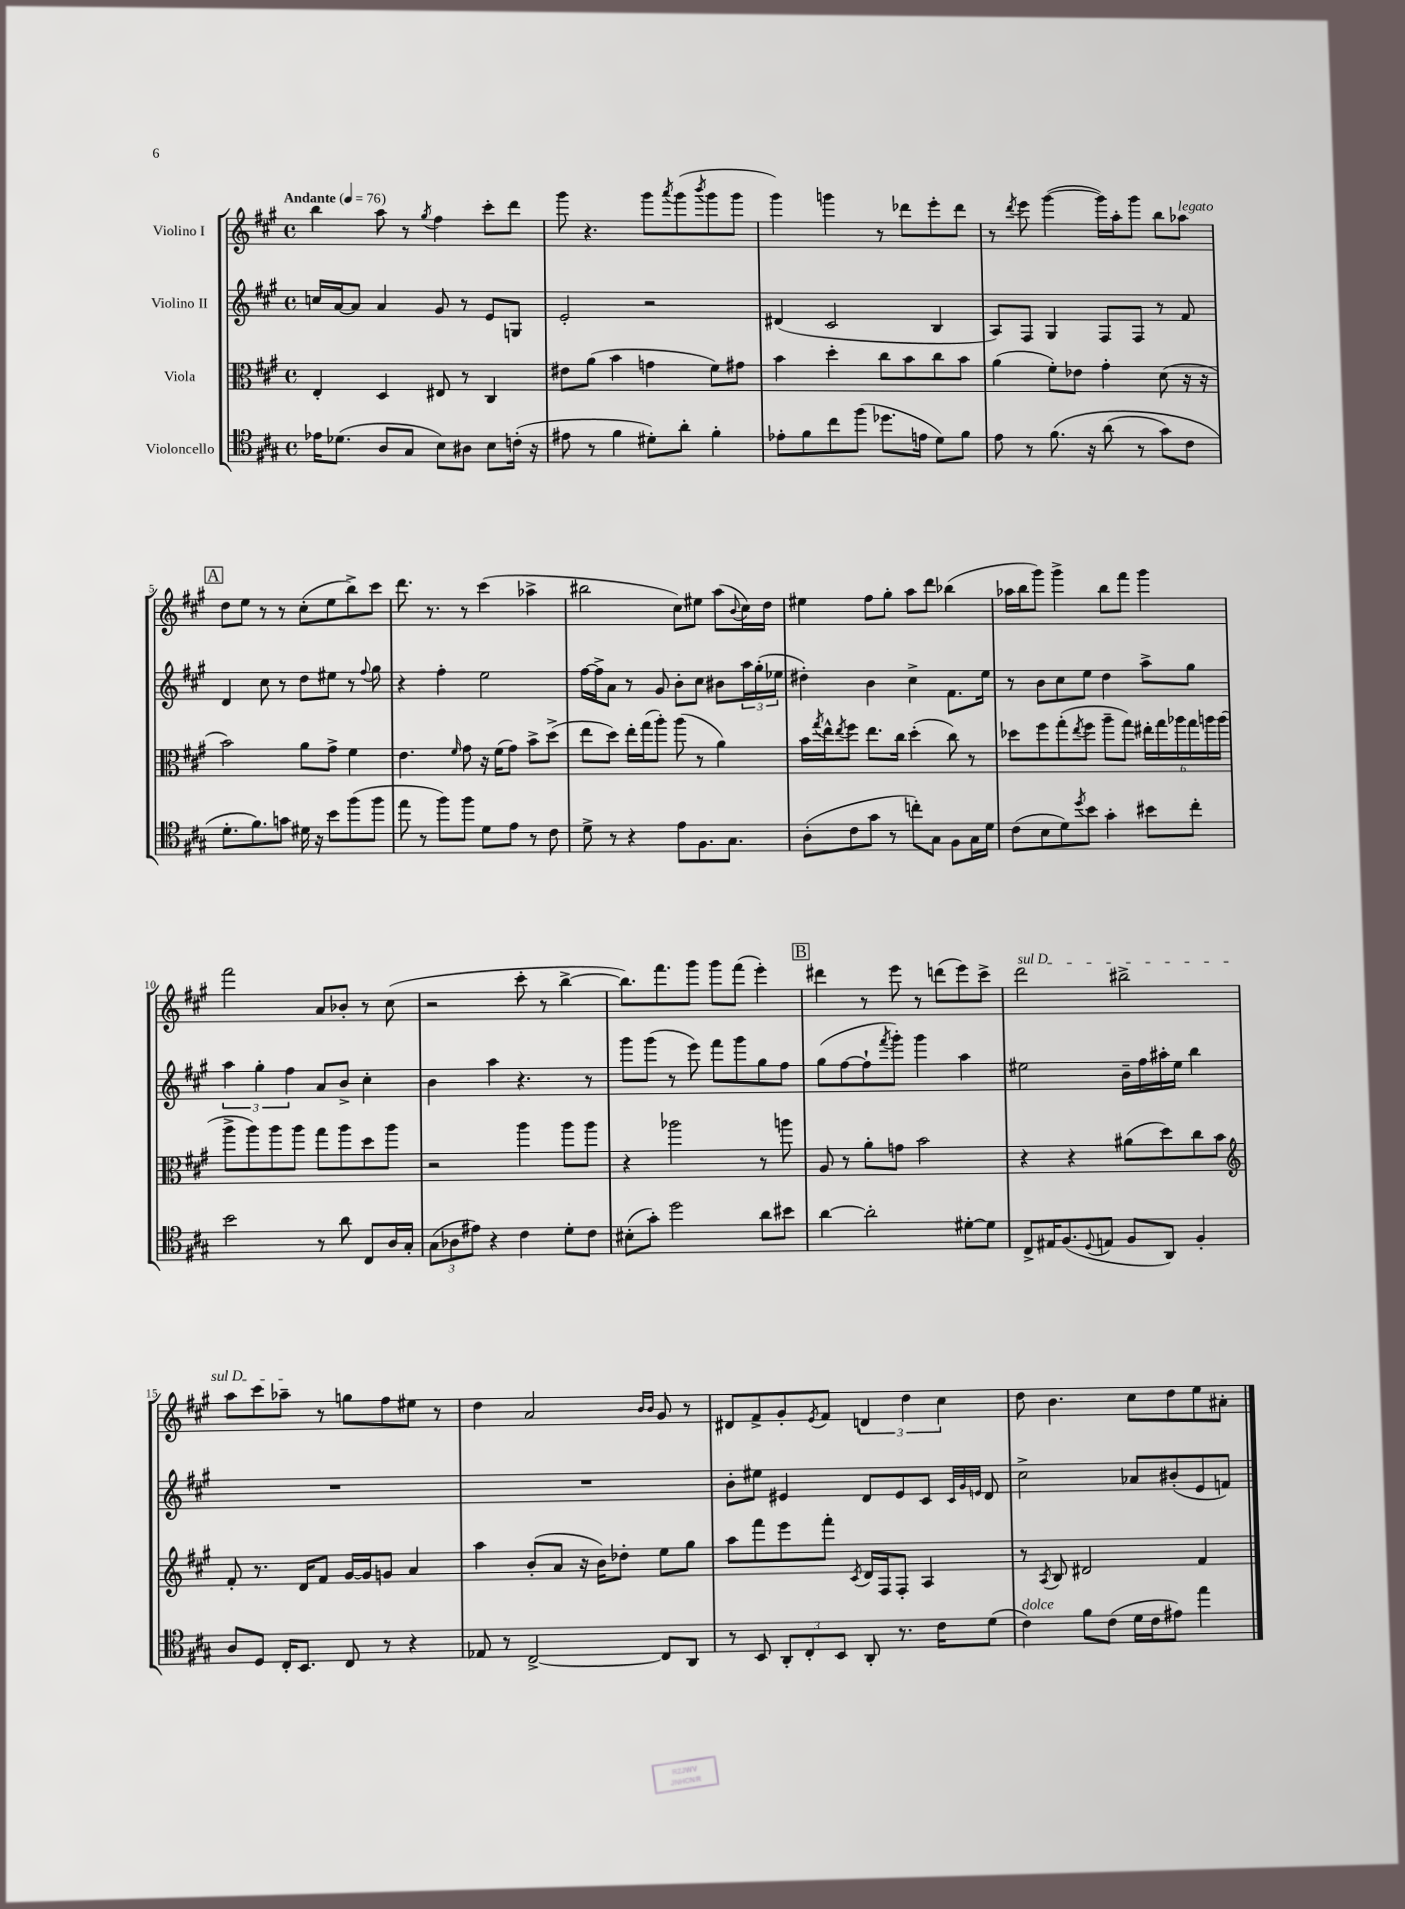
<<
\new StaffGroup <<
\new Staff = "s0" \with { instrumentName = "Violino I" } {
    \clef treble \key a \major \defaultTimeSignature \time 4/4 \tempo "Andante" 4 = 76
    b''4 a''8 r8 \acciaccatura { gis''8 } fis''4 cis'''8-. d'''8 |
    gis'''8 r4. gis'''8 \acciaccatura { a'''8 } gis'''8( \acciaccatura { b'''8 } gis'''8 gis'''8 |
    gis'''4) g'''4 r8 des'''8 e'''8-. des'''8 |
    r8 \acciaccatura { d'''8 } e'''8 gis'''4~( gis'''16) a''16-. gis'''8 b''8 aes''8^\markup { \italic "legato" } |
    \mark \markup { \box "A" } d''8 e''8 r8 r8 cis''8-.( e''8 b''8->) cis'''8 |
    d'''8. r8. r8 cis'''4( aes''4-> |
    bis''2 cis''8) eis''8 a''8( \appoggiatura { b'8 } cis''16) d''16 |
    eis''4 fis''8 gis''8-. a''8 d'''8 bes''4( |
    aes''16 b''16 gis'''8) gis'''4-> b''8 fis'''8 gis'''4 |
    fis'''2 a'8 bes'8-. r8 cis''8( |
    r2 cis'''8-. r8 b''4~-> |
    b''8.) fis'''8. gis'''8 gis'''8 fis'''8( e'''4-.) |
    \mark \markup { \box "B" } dis'''4 r8 e'''8 r8 d'''8( e'''8) cis'''8-> |
    \once \override TextSpanner.bound-details.left.text = \markup { \italic "sul D" } d'''2\startTextSpan bis''2-> |
    a''8 cis'''8 aes''8--\stopTextSpan r8 g''8 fis''8 eis''8 r8 |
    d''4 a'2 \grace { b'16 b'16 } gis'8 r8 |
    dis'8 fis'8-> gis'8-. \acciaccatura { e'8 } fis'8 \tuplet 3/2 { d'4 d''4 cis''4 } |
    d''8 b'4. cis''8 d''8 e''8 ais'8-. \bar "|." |
}
\new Staff = "s1" \with { instrumentName = "Violino II" } {
    \clef treble \key a \major \defaultTimeSignature \time 4/4
    c''16 a'16~ a'8 a'4 gis'8 r8 e'8 g8 |
    e'2-. r2 |
    dis'4( cis'2 b4 |
    a8) fis8 gis4 fis8 fis8 r8 fis'8 |
    \mark \markup { \box "A" } d'4 cis''8 r8 d''8 eis''8 r8 \appoggiatura { fis''8 } gis''8 |
    r4 fis''4-. e''2 |
    fis''16~ fis''16-> a'8 r8 gis'8 b'8-. cis''8 bis'8 \tuplet 3/2 { a''16 gis''16-.( ees''16 } |
    dis''4-.) b'4 cis''4-> fis'8. e''16 |
    r8 b'8 cis''8 e''8 d''4 a''8-> gis''8 |
    \tuplet 3/2 { a''4 gis''4-. fis''4 } a'8 b'8-> cis''4-. |
    b'4 a''4 r4. r8 |
    gis'''8 gis'''8( r8 e'''8) fis'''8 gis'''8 gis''8 fis''8 |
    \mark \markup { \box "B" } gis''8( fis''8~ fis''8-! \acciaccatura { fis'''8 } gis'''8-.) gis'''4 a''4 |
    eis''2 b'16-- fis''16 ais''16-. eis''16 b''4 |
    R1 |
    R1 |
    b'8-. eis''8 eis'4 d'8 eis'8 cis'8 \grace { cis'32 gis'32 e'32 } d'8 |
    cis''2-> aes'8 bis'8-.( e'8 f'8) \bar "|." |
}
\new Staff = "s2" \with { instrumentName = "Viola" } {
    \clef alto \key a \major \defaultTimeSignature \time 4/4
    e4-. d4 eis8 r8 cis4 |
    eis'8 a'8( b'4 g'4 fis'8) gis'8 |
    b'4 d''4-. cis''8 b'8 cis''8 b'8 |
    a'4( fis'8-.) ees'8 gis'4-. d'8( r16 r16 |
    \mark \markup { \box "A" } b'2) a'8 gis'8-> fis'4 |
    e'4. \grace { fis'16 } gis'8 r16 fis'16( gis'8) b'8-> d''8->( |
    e''8 d''8) e''16-. gis''16( a''8-.) a''8( r8 a'4) |
    b'16 \acciaccatura { gis''8 } e''16-^ \acciaccatura { e''8 } fis''8 e''8. cis''16 d''4-.( cis''8) r8 |
    des''8 fis''8 gis''8-.( \acciaccatura { e''8 } fis''8 a''8-- gis''8) \tuplet 6/4 { eis''16-. gis''16 aes''16 gis''16 a''16 a''16( } |
    a''8-> a''8) a''8 a''8 gis''8 a''8 d''8 a''8 |
    r2 a''4 a''8 a''8 |
    r4 aes''2 r8 a''8 |
    \mark \markup { \box "B" } a8 r8 a'8-. g'8 b'2 |
    r4 r4 ais'8( d''8) cis''8 b'8 |
    \clef treble fis'8-. r8. d'16 fis'8 gis'16~ gis'16 g'8 a'4 |
    a''4 b'8-.( a'8 r16 b'16) des''8-. e''8 gis''8 |
    a''8 fis'''8 e'''8 fis'''8-. \acciaccatura { cis'8 } d'16 fis16 fis8-. a4 |
    r8 \acciaccatura { a8 } b8 dis'2 fis'4 \bar "|." |
}
\new Staff = "s3" \with { instrumentName = "Violoncello" } {
    \clef tenor \key a \major \defaultTimeSignature \time 4/4
    ees'16 des'8.( a8 gis8 b8) ais8 b8 c'16-.( r16 |
    eis'8 r8 fis'4 dis'8-.) a'8-. fis'4-. |
    ees'8-. fis'8 cis''8 fis''8( des''8. e'16 d'8) fis'8 |
    e'8 r8 fis'8.\( r16 a'8( r8 gis'8) cis'8 |
    \mark \markup { \box "A" } d'8.-. fis'8.\) g'8 dis'16 r16 b'8 fis''8( fis''8 |
    e''8 r8 fis''8) fis''8 d'8 e'8 r8 cis'8 |
    d'8-> r8 r4 e'8 fis8. gis8. |
    a8-.( cis'8 gis'8 r8 c''8-.) gis8 fis8 gis16 d'16 |
    cis'8( b8 d'8) \acciaccatura { d''8 } b'8 gis'4-. bis'8 cis''8-. |
    b'2 r8 a'8 cis8 a16 gis16-. |
    \tuplet 3/2 { gis8( aes8 eis'8) } r4 cis'4 d'8-. cis'8 |
    bis8-.( gis'8-.) d''2 a'8 bis'8 |
    \mark \markup { \box "B" } a'4~ a'2-. dis'8~-. dis'8 |
    cis8-> eis16 fis8.( \appoggiatura { d8 } e8 fis8 a,8) fis4-. |
    a8 d8 cis16-. b,8. cis8 r8 r4 |
    ees8 r8 cis2~-> cis8 a,8 |
    r8 b,8 \tuplet 3/2 { a,8-. cis8-. b,8 } a,8-. r8. cis'16 d'8( |
    cis'4^\markup { \italic "dolce" }) fis'8 cis'8( d'16 cis'16 eis'8) e''4 \bar "|." |
}
>>
>>
